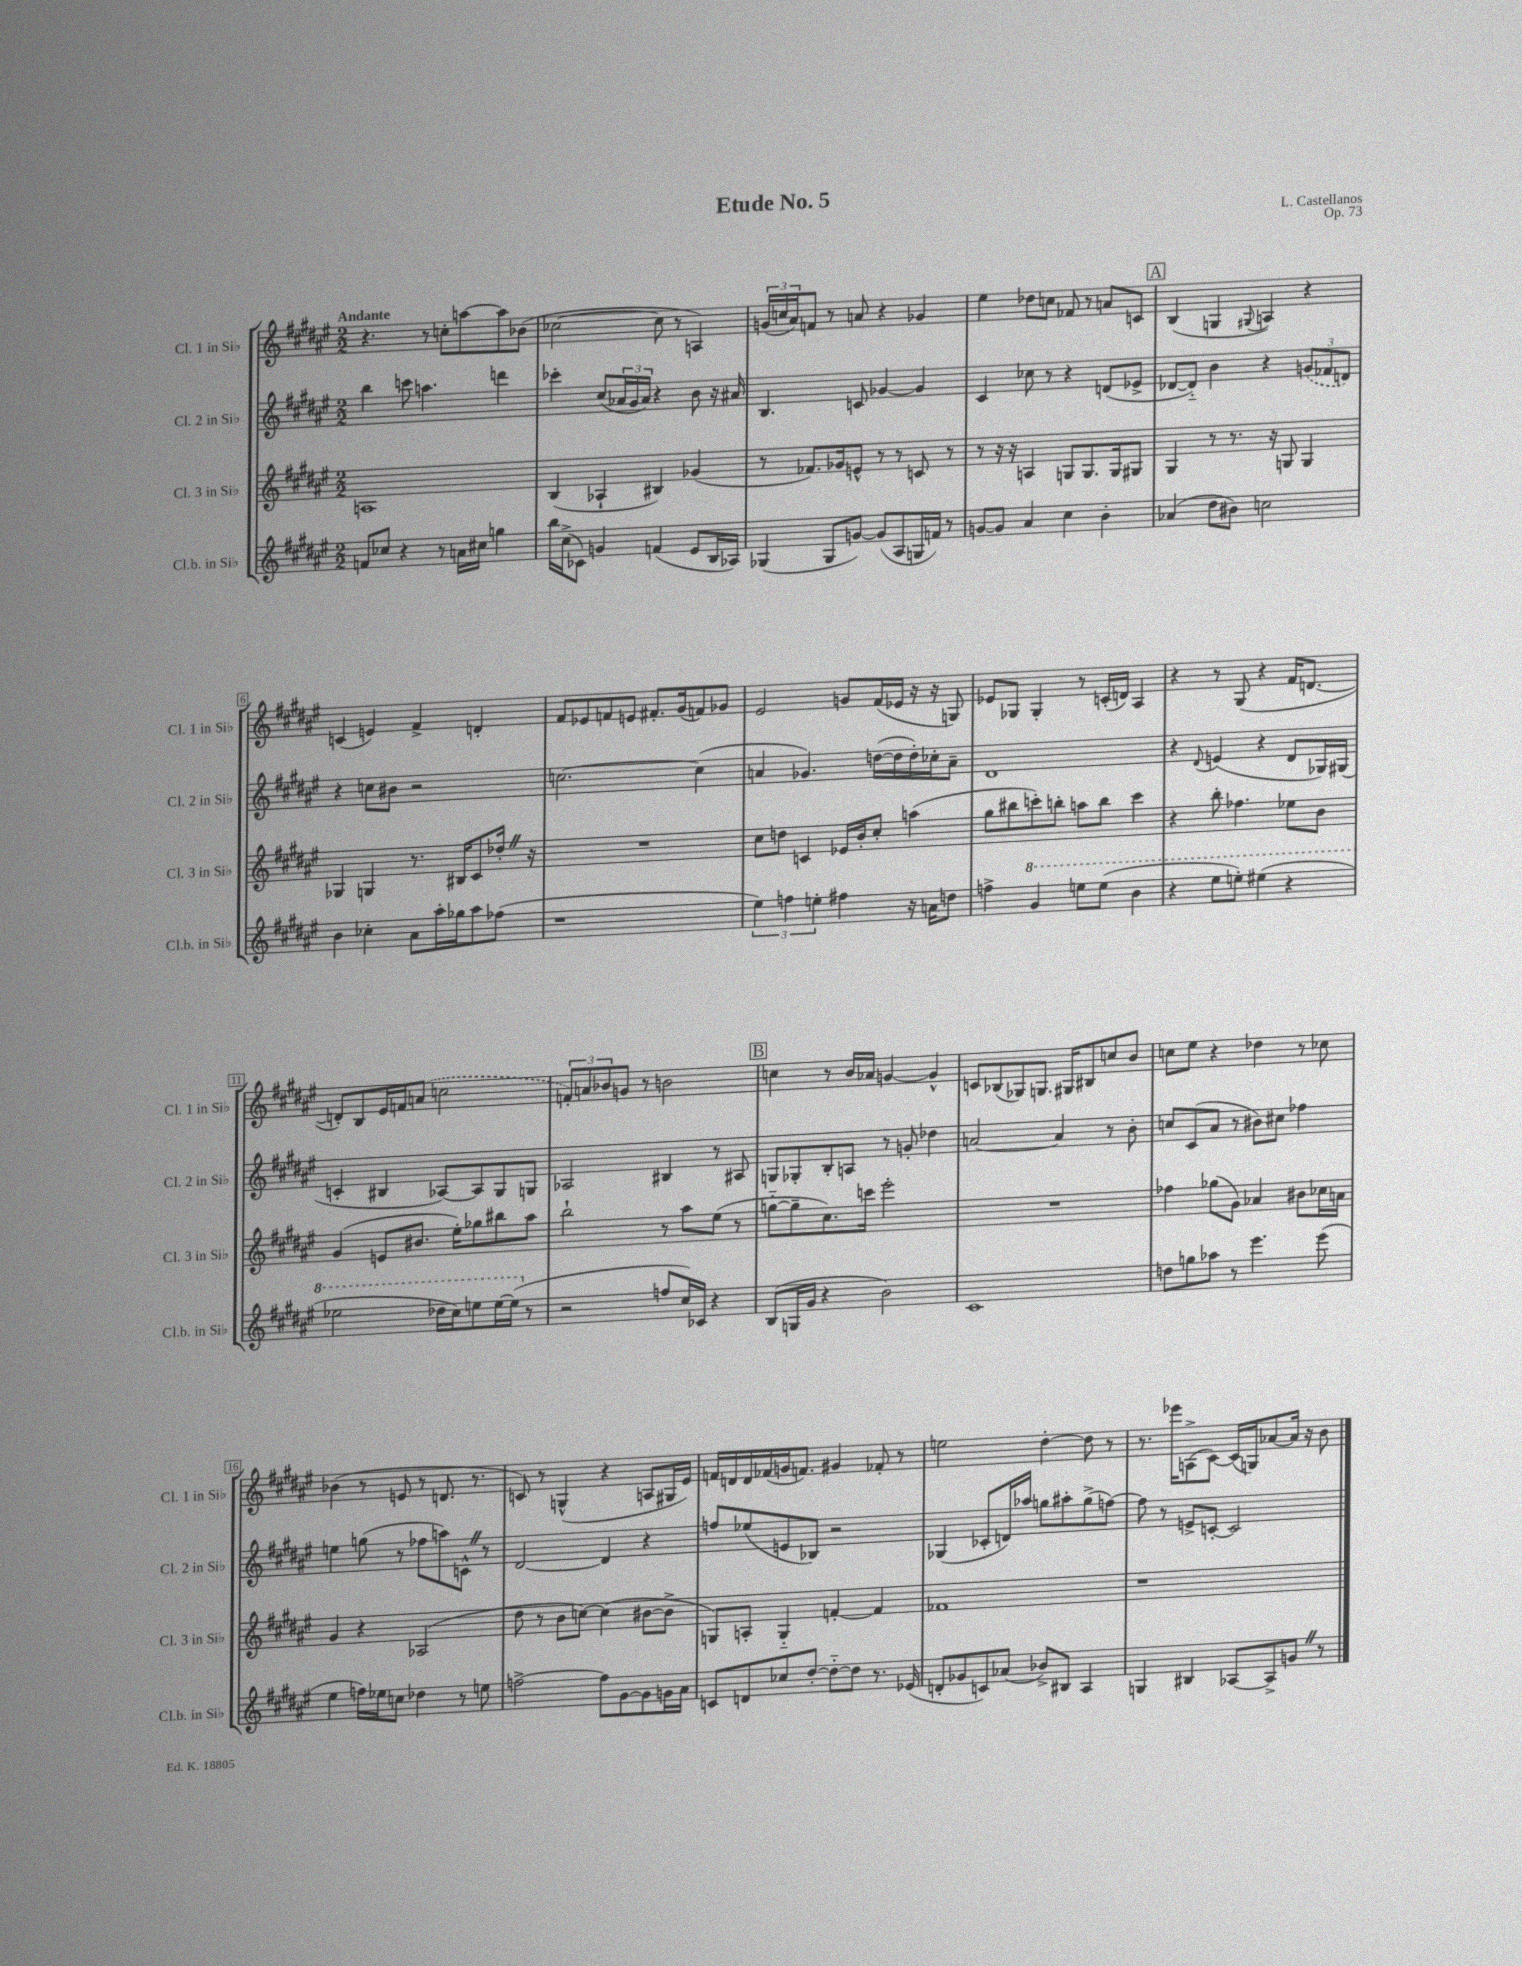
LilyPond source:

\header { title = "Etude No. 5" composer = "L. Castellanos" opus = "Op. 73" }
<<
\new StaffGroup <<
\new Staff = "s0" \with { instrumentName = "Cl. 1 in Sib" shortInstrumentName = "Cl. 1 in Sib" } {
    \clef treble \key fis \major \numericTimeSignature \time 2/2 \tempo "Andante"
    r4. r8 c''8-. a''8~ a''8 bes'8( |
    ces''2~ ces''8 r8 a4) |
    \tuplet 3/2 { g'16( c''16 ais'16) } f'8 r8 a'8 r4 ges'4 |
    eis''4 des''8 c''8 fes'8 r8 a'8 c'8 |
    \mark \markup { \box "A" } b4( g4 \appoggiatura { gis8 } a4) r4 |
    c'4( e'4) fis'4-> d'4-. |
    fis'8 ees'8 f'8 e'8 fis'8.-. gis'16( f'8) ges'8 |
    eis'2 g'8 fis'16( ees'16 r16 r16 g8) |
    ees'8 ges8 ges4-. r8 c'16-.( d'16) ais4 |
    r4 r8 gis8( r4 fis'16 d'8.~ |
    d'8-.) b8 eis'16 f'16 \once \slurDashed a'8( c''2 |
    \tuplet 3/2 { f'8-.) a'8 bes'8 } g'8 r8 b'2 |
    \mark \markup { \box "B" } c''4 r8 b'16 aes'16 g'4~ g'4-^ |
    c'8 bes8( ges8) g8. gis16 bis8 c''8 b'8 |
    c''8 eis''8 r4 des''4 r8 ces''8 |
    bes'4( r8 e'8 r8 d'8. r8. |
    c'8) r8 g4-^( r4 a8 gis16 eis'16) |
    f'16 d'16 d'16 fes'16( g'16 f'8.) gis'4 fes'8-. r8 |
    e''2 dis''4~-. dis''8 r8 |
    r8. ees'''16 a8->( cis'8~) cis'16( g16) aes'8~ aes'16 r16 b'8 \bar "|." |
}
\new Staff = "s1" \with { instrumentName = "Cl. 2 in Sib" shortInstrumentName = "Cl. 2 in Sib" } {
    \clef treble \key fis \major \numericTimeSignature \time 2/2
    b''4 c'''8 a''4. d'''4 |
    ces'''4-. cis''8( \tuplet 3/2 { aes'16 gis'16 aes'16) } r4 b'8 r16 ais'16 |
    b4. c'8 ges'4~ ges'4 |
    cis'4 ces''8 r8 r4 d'8( ees'8-> |
    \mark \markup { \box "A" } des'8~ des'8-_) b'4 r4 \tuplet 3/2 { \once \slurDashed g'8( fes'8 d'8) } |
    r4 c''8 bis'8 r2 |
    c''2.~ c''4( |
    a'4 ges'4.) d''16~( d''16 d''16-.) ces''16-. a'8-- |
    dis'1 |
    r4 \appoggiatura { dis'8 } e'4( r4 dis'8 ges16) gis16( |
    c'4-. bis4 aes8~) aes8 gis8 g8 |
    aes2 bis4 r8 ais8 |
    \mark \markup { \box "B" } g8 ges8-. b8-. a8 r8 g'8-. des''4 |
    a'2~ a'4 r8 b'8-. |
    c''8 cis'8( ais'8 r8 bis'8) cis''8 fes''4 |
    e''4 g''8( r8 fes''8 a''8) c'8-^ \once \override BreathingSign.text = \markup { \musicglyph "scripts.caesura.straight" } \breathe r8 |
    dis'2~ dis'4 r4 |
    f''8 ees''8( e'8 bes8) r2 |
    ges4( ces'8-. d'16) aes''16 g''8 ais''8-. g''8->( f''8~) |
    f''8 r8 e'8-> c'8~-. c'2 \bar "|." |
}
\new Staff = "s2" \with { instrumentName = "Cl. 3 in Sib" shortInstrumentName = "Cl. 3 in Sib" } {
    \clef treble \key fis \major \numericTimeSignature \time 2/2
    a1 |
    b4( aes4-! bis4) ges'4( |
    r8 fes'8.) ges'16 e'8-^ r8 r8 c'8 r8 |
    r8 r16 r16 a4 g8 g8. g16 gis8 |
    \mark \markup { \box "A" } gis4 r8 r8. r16 g8 g4 |
    ges4 g4 r8. bis16 cis'8 des''16-. \once \override BreathingSign.text = \markup { \musicglyph "scripts.caesura.straight" } \breathe r16 |
    R1 |
    cis''8 d''8 c'4 ees'16 b'16-. cis''8-. a''4( |
    gis''8 bis''8 c'''8-.) b''8-. a''8 b''8 c'''4 |
    r4 b''8-. fes''4. ees''8 b'8 |
    gis'4( e'8 bis'8. eis''16-.) ges''8 bis''8 ais''8 |
    b''2-! r8 ais''8 eis''8( r8 |
    \mark \markup { \box "B" } g''8~-_ g''8-- cis''8.) c'''16 eis'''2-. |
    R1 |
    fes''4 ges''8( gis'8) aes'4 bis'8 ces''16 a'16 |
    gis'4 r4 aes2( |
    dis''8 r8 b'8 c''8~) c''4( bis'8~ bis'8-> |
    g8) a8-. g4-_ f'4~-. f'4 |
    fes'1 |
    r1 \bar "|." |
}
\new Staff = "s3" \with { instrumentName = "Cl.b. in Sib" shortInstrumentName = "Cl.b. in Sib" } {
    \clef treble \key fis \major \numericTimeSignature \time 2/2
    f'8 ces''8 r4 r8 a'16 cis''16 g''4 |
    b''16 cis''16->( ces'8) g'4 f'4( eis'8 b16 aes16) |
    ges4( ges8 g'8~) g'8( ais8 g16 f'16) r8 |
    g'8~ g'8 ais'4 cis''4 b'4-. |
    \mark \markup { \box "A" } aes'4( dis''8 bis'8) c''2 |
    b'4 ces''4-. ais'8 ais''16-. ges''16 ais''8 fes''8( |
    r1 |
    \tuplet 3/2 { eis''4) f''4 e''4-. } fis''4 r16 a'16 d''8 |
    f''4-> \ottava #1 gis''4 e'''8 e'''8( b''4 |
    r4 eis'''8 e'''8-.) eis'''4( r4 |
    ees'''2 des'''16 cis'''16) e'''8 e'''16~ e'''16( \ottava #0 r8 |
    r2 f''8 cis''16) ces'16 r4 |
    \mark \markup { \box "B" } b8( g16 gis'16 r4 b'2) |
    cis'1 |
    d''8 g''8 aes''8 r8 eis'''4. eis'''8( |
    eis''4 f''16) ees''16 c''8 des''4 r8 e''8 |
    f''2~-> f''8 gis'8~ gis'8 g'16 ais'16 |
    c'8 d'8 ces''8 dis''8~-. dis''8~-_ dis''8 r8. ees'16( |
    d'8-. ges'8 c'8) aes'8( bes'8->) bis8 ais4 |
    g4 bis4 aes8~ aes8-> g'8 \once \override BreathingSign.text = \markup { \musicglyph "scripts.caesura.straight" } \breathe r8 \bar "|." |
}
>>
>>
\layout { \context { \Score \override BarNumber.stencil = #(make-stencil-boxer 0.1 0.3 ly:text-interface::print) } }
